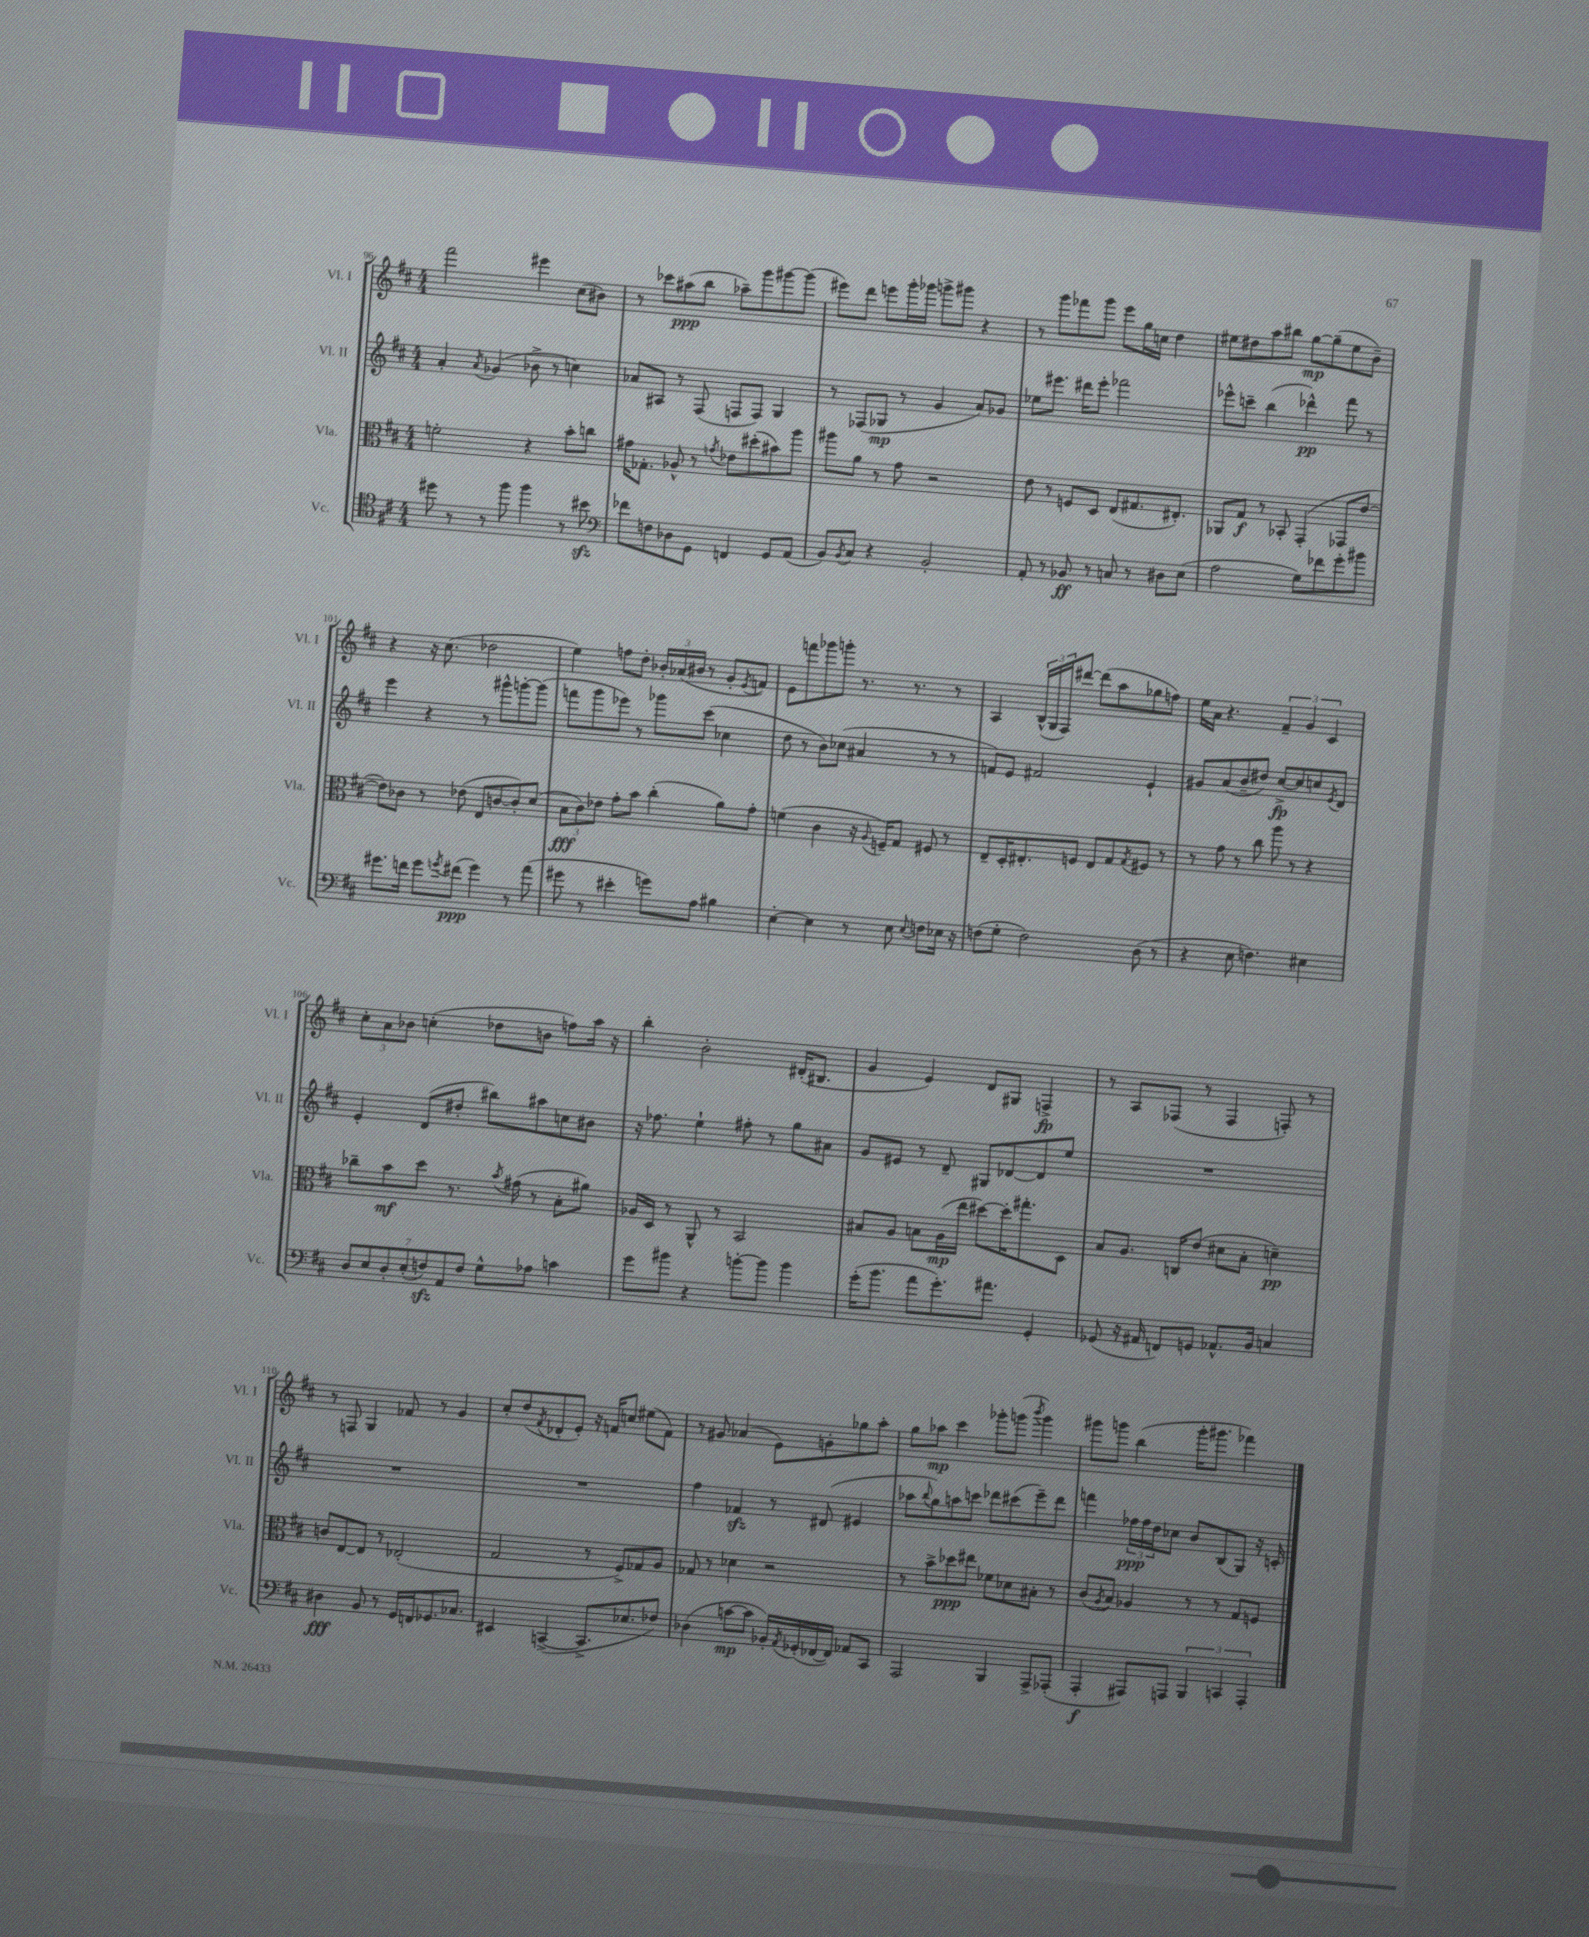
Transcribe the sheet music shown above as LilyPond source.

<<
\new StaffGroup <<
\new Staff = "s0" \with { instrumentName = "Vl. I" shortInstrumentName = "Vl. I" } {
    \clef treble \key d \major \numericTimeSignature \time 4/4
    fis'''2 eis'''4 cis''8( bis'8) |
    r8 ces'''8 ais''8\ppp( b''8 aes''8--) g'''8 gis'''8~ gis'''8( |
    eis'''8) d'''8 e'''8 g'''16-. ges'''16 g'''8-> gis'''8 r4 |
    r8 g'''8 fes'''8 g'''8 e'''8 g''16 c''16 d''4 |
    eis''8 dis''8 a''8 bis''8 g''8~\mp g''8--( eis''8 b'8--) |
    r4 r16 cis''8.( des''2 |
    e''4) f''8 d''8-. \tuplet 3/2 { bes'16-. aes'16( bis'16 } r8 g'8-. \acciaccatura { e'8 } f'8) |
    e'8 f'''8 ges'''8 g'''8-. r8. r8. r8 |
    a4 \tuplet 3/2 { b16-^( g16 fis16) } dis'''8~ dis'''8( a''8 ges''8 f''8) |
    e''16 a'16 r4. \tuplet 3/2 { fis'4-- g'4 cis'4 } |
    \tuplet 3/2 { cis''8-. a'8 bes'8 } c''4-.( des''8 b'8 f''8) a''16 r16 |
    b''4-. b'2-. dis'16-.( bis8. |
    g'4 e'4) d'8 gis8 f4->\fp |
    r8 a8 fes8( r8 fes4 f8-.) r8 |
    r8 f8 g4 fes'8 r8 g'4 |
    cis''8-. d''8( \acciaccatura { fis'8 } des'8-. e'8-.) r16 f'16 c''8 eis''8( f'8) |
    r8 gis'8 aes'4( e'8) g'8-. ges''8 a''8-. |
    g''8 aes''8\mp cis'''4 ges'''8-. g'''8( \acciaccatura { b'''8 } g'''4) |
    gis'''8 g'''8 b''4( g'''16-. gis'''8. fes'''4) \bar "|." |
}
\new Staff = "s1" \with { instrumentName = "Vl. II" shortInstrumentName = "Vl. II" } {
    \clef treble \key d \major \numericTimeSignature \time 4/4
    a'4-. \acciaccatura { a'8 } ges'4( bes'8-> r8 c''4) |
    aes'8 ais8 r8 fis8( f8 f8) g4 |
    r8 fes8( ges8\mp r8 g'4 a'8) ges'8 |
    ees''8 eis'''8. dis'''16 eis'''8-. fes'''2 |
    ees'''8-^ c'''8-- b''4( des'''4-^\pp) fis'''8 r8 |
    e'''4 r4 r8 gis'''8-^ g'''8~-. g'''8( |
    f'''8 g'''8 ees'''8) r8 ges'''8 cis'''8( ces''4 |
    d''8 r8 b'8) ces''8( ais'4 r8 r8 |
    f'8) e'8 fis'2 e'4-! |
    gis'8 a'8( b'8-- dis''8) cis''8~->\fp cis''8 c''8 \acciaccatura { e'8 } d'8 |
    e'4-. d'8( dis''8-. bis''8) ais''8 c''8 bis'8 |
    r16 fes''8. e''4-! fis''8-. r8 g''8 ais'8 |
    g'8 eis'8 r8 d'8-- gis8 des'8~ des'8 e''8 |
    R1 |
    R1 |
    R1 |
    fis''4 fes'4\sfz r8 dis'8( eis'4 |
    aes''8 \appoggiatura { b''8 } g''8) a''8 c'''8 des'''8 cis'''8( e'''8--) des'''8 |
    f'''4 \tuplet 3/2 { fes''16\ppp fes''16 d''16 } ces''8 b'8 b8( g8) r16 c'16-. \bar "|." |
}
\new Staff = "s2" \with { instrumentName = "Vla." shortInstrumentName = "Vla." } {
    \clef alto \key d \major \numericTimeSignature \time 4/4
    f'2-. r4 b'8-. c''8 |
    gis'16 ges8.-. aes8-^ r8 \acciaccatura { g'8 } ees'8 dis''8-.( bis'8) a''8 |
    ais''8 a'8 r8 g'8 r2 |
    e'8 r8 f8 d8 e8( gis8. eis8.-.) |
    aes,8 g8\f r8 bes,8-. g,4-.( ges,8 e'8~ |
    e'8) ces'8 r8 ees'8( e8 c'8~ c'8-.) d'8( |
    \tuplet 3/2 { b8\fff cis'8) ees'8 } g'8-. b'8 cis''4-.( a'8) g'8-. |
    f'4( cis'4 r16 \appoggiatura { a8 } f16--) g8 fis8 r8 |
    e8-- d16-. eis8.-. f8 eis8 g8 \acciaccatura { g8 } fis8 r8 |
    r8 g'8 r8 cis''8 a''8 r8 r4 |
    ces''8-- b'8\mf d''8 r8. \acciaccatura { b'8 } gis'16( r8 b8-. ais'8) |
    aes16 d16 r8 a,8-^ r8 b,2 |
    bis8 a8 b8 a16\mp( e''16 dis''8~) dis''16-. gis''8.-. d8 |
    b8 a8. c16 e'8( dis'8 b8-. d'4--\pp) |
    c'8 e8~ e8 r8 ees2-.( |
    g2 r8 fis8->) ges8 a8 |
    ges8 r8 des'4 r2 |
    r8 b'8-> des''8\ppp eis''8 fes'8 des'8 bis8-. r8 |
    cis'8( \acciaccatura { a8 } b8) aes4 r8 r8 g8 f8 \bar "|." |
}
\new Staff = "s3" \with { instrumentName = "Vc." shortInstrumentName = "Vc." } {
    \clef tenor \key d \major \numericTimeSignature \time 4/4
    dis''8 r8 r8 fis''8 fis''4 r8 bis'8\sfz |
    \clef bass fes'8 f8 des8 g,8 f,4 g,8 a,8( |
    b,8) \acciaccatura { b,8 } cis8 r4 b,2-. |
    a,8-. r8 bes,8\ff r8 c8 r8 dis8 e8( |
    a2 g8) fes'8 g'8-. bis'8 |
    gis'8. f'16 gis'8 \acciaccatura { g'8 } fis'8\ppp( g'4) r8 a'8( |
    gis'8 r8 eis'4-. g'8) a8 bis4 |
    e4~-. e4 r8 e8 \appoggiatura { e8 } f8 ees16 r16 |
    f8( g8-. f2) d8( r8 |
    r4 e8 f4.) eis4 |
    \tuplet 7/4 { d8 e8 d8-. e8-.( f8\sfz) a,8 f8 } g8-^ aes8 c'4 |
    g'8 bis'8 r4 b'8~-. b'8 b'4 |
    g'16-.( b'8. a'8 g'8.-.) ais'8. g,4-. |
    ges,8( r16 ais,16 f,8) g,8 aes,8.-^ b,16 c4 |
    dis4\fff b,8 r8 g,16 f,16 ges,8. ces8. |
    eis,4 c,4~->( c,8.-> ees8. fes8) |
    des4( c'8~\mp c'8 bes,16-.) \acciaccatura { a,8 } ges,16-.( fes,16~ fes,16) aes,8 cis,8 |
    a,,2 b,,4 a,,8-> aes,,8-.( |
    a,,4-.\f ais,,8) a,,8 \tuplet 3/2 { b,,4 c,4 a,,4-. } \bar "|." |
}
>>
>>
\layout { \context { \Score currentBarNumber = #96 } }
